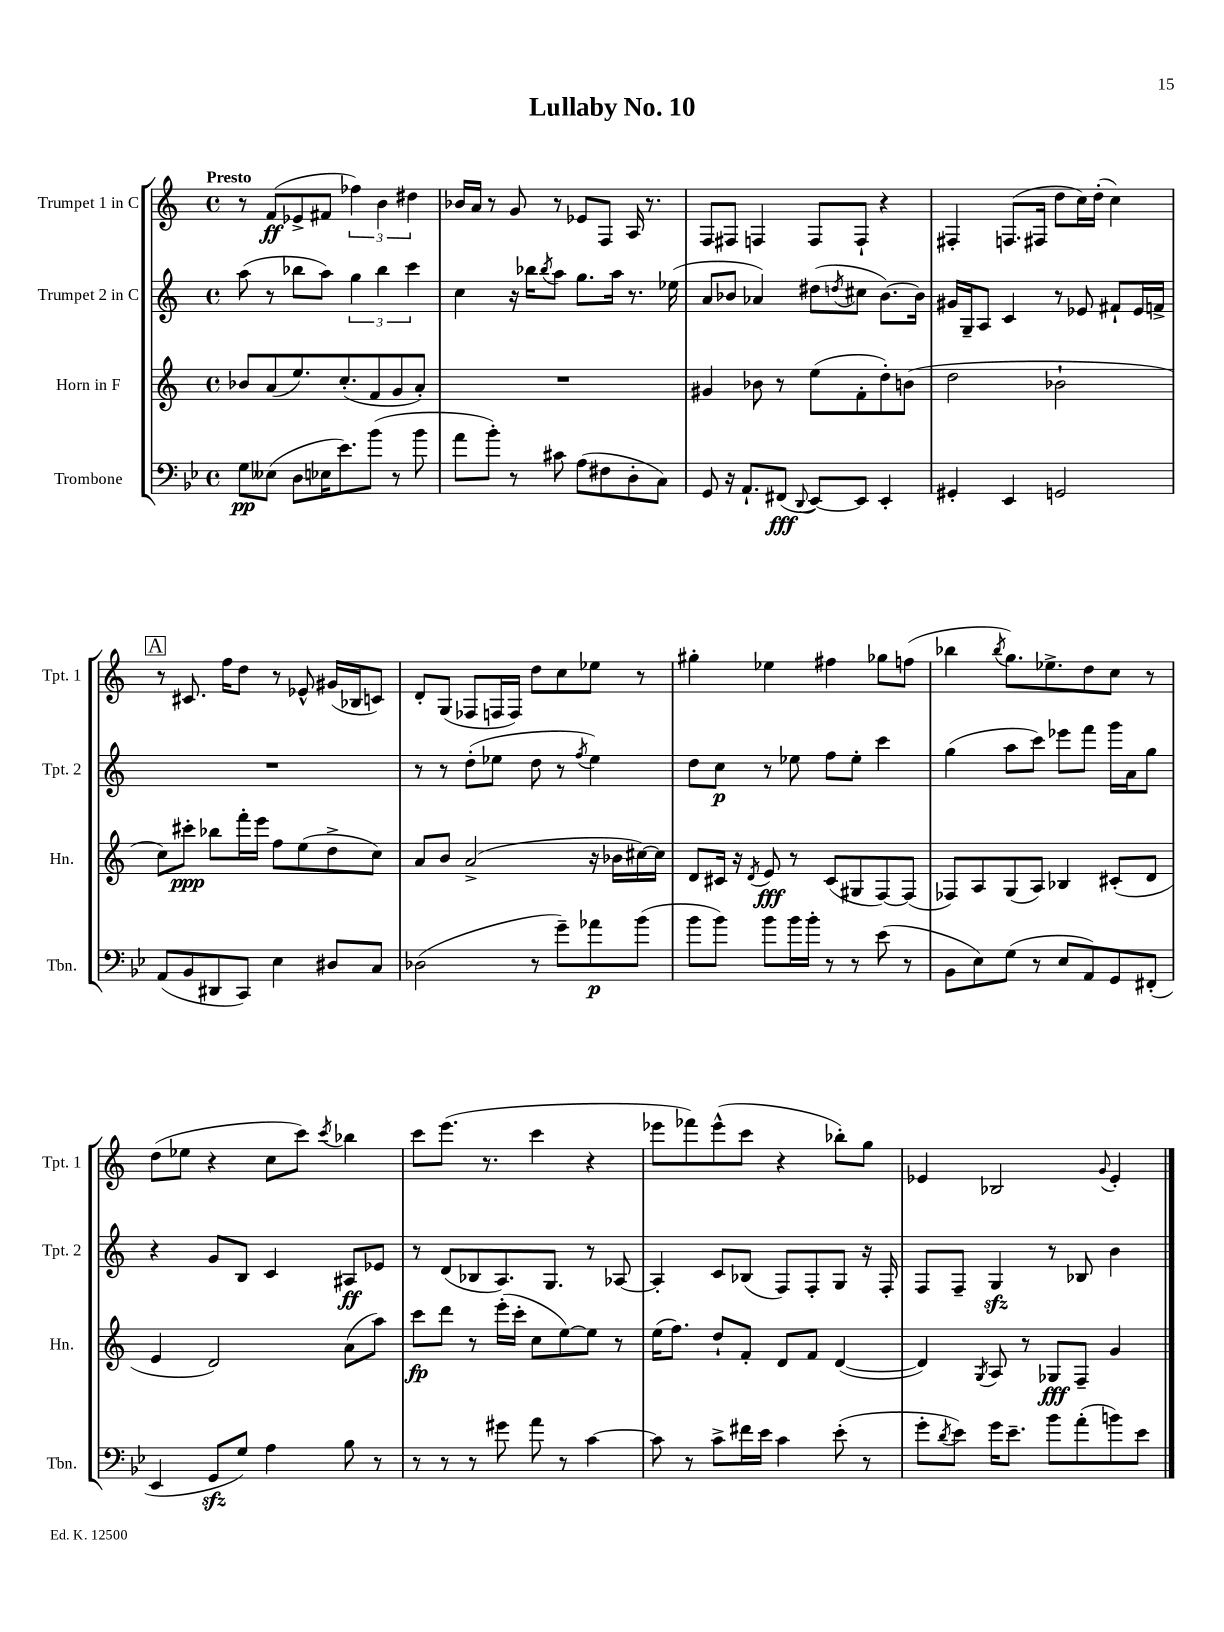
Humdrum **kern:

**kern	**dynam	**kern	**dynam	**kern	**dynam	**kern	**dynam
*part4	*part4	*part3	*part3	*part2	*part2	*part1	*part1
*staff4	*staff4	*staff3	*staff3	*staff2	*staff2	*staff1	*staff1
*I"Trombone	*	*I"Horn in F	*	*I"Trumpet 2 in C	*	*I"Trumpet 1 in C	*
*I'Tbn.	*	*I'Hn.	*	*I'Tpt. 2	*	*I'Tpt. 1	*
*clefF4	*	*clefG2	*	*clefG2	*	*clefG2	*
*k[b-e-]	*	*k[]	*	*k[]	*	*k[]	*
*M4/4	*	*M4/4	*	*M4/4	*	*M4/4	*
*met(c)	*	*met(c)	*	*met(c)	*	*met(c)	*
=1	=1	=1	=1	=1	=1	=1	=1
!	!	!	!	!	!	!LO:TX:a:B:t=Presto	!
8G\L	pp	8b-X/L	.	(8aa\	.	8r	.
(8E--X\J	.	(8a/	.	8r	.	(8f/L	ff
8D\L	.	8.ee/)	.	8bb-X\L	.	8e-X^/	.
16E-X\K	.	.	.	8aa\J)	.	8f#X/J	.
8.e-\)	.	(8.cc'/	.	.	.	.	.
.	.	.	.	6gg\	.	6ff-X\)	.
(8b-\J	.	8f/	.	.	.	.	.
.	.	.	.	6bb-\	.	6b\	.
8r	.	8g/	.	.	.	.	.
.	.	.	.	6ccc\	.	6dd#X\	.
8b-\	.	8a'/J)	.	.	.	.	.
=2	=2	=2	=2	=2	=2	=2	=2
8a\L	.	1r	.	4cc\	.	16b-X/LL	.
.	.	.	.	.	.	16a/JJ	.
8b-'\J)	.	.	.	.	.	8r	.
8r	.	.	.	16r	.	8g/	.
.	.	.	.	16bb-X\KL	.	.	.
.	.	.	.	8qbb-/	.	.	.
8c#X\	.	.	.	8aa\J	.	8r	.
(8A\L	.	.	.	8.gg\L	.	8e-X/L	.
8F#X\	.	.	.	.	.	8F/J	.
.	.	.	.	16aa\Jk	.	.	.
8D'\	.	.	.	8.r	.	16A/	.
.	.	.	.	.	.	8.r	.
8C\J)	.	.	.	.	.	.	.
.	.	.	.	(16ee-X\	.	.	.
=3	=3	=3	=3	=3	=3	=3	=3
8GG/	.	4g#X/	.	8a/L	.	8F/L	.
16r	.	.	.	8b-X/J	.	8F#X/J	.
8.AA`/L	.	.	.	.	.	.	.
.	.	8b-X\	.	4a-X/)	.	4Fn/	.
(8FF#X/J	fff	8r	.	.	.	.	.
8qqDD/	.	.	.	.	.	.	.
[8EE-/L)	.	(8ee\L	.	(8dd#X\L	.	8F/L	.
.	.	.	.	8qddn/	.	.	.
8EE-/J]	.	8f'\	.	8cc#X\J	.	8F`/J	.
4EE-'/	.	8dd'\)	.	[8.b-\L)	.	4r	.
.	.	(8bn\J	.	.	.	.	.
.	.	.	.	16b-\Jk]	.	.	.
=4	=4	=4	=4	=4	=4	=4	=4
4GG#X'/	.	2dd\	.	16g#X/LL	.	4F#X'/	.
.	.	.	.	16G~/J	.	.	.
.	.	.	.	8A/J	.	.	.
4EE-/	.	.	.	4c/	.	(8.Fn/L	.
.	.	.	.	.	.	16F#X/Jk	.
2GGn/	.	2b-X`\	.	8r	.	8dd\L	.
.	.	.	.	8e-X/	.	16cc\L)	.
.	.	.	.	.	.	(16dd'\JJ	.
.	.	.	.	8f#X`/L	.	4cc\)	.
.	.	.	.	16e-/L	.	.	.
.	.	.	.	16fn^/JJ	.	.	.
!!LO:LB:g=z
!!LO:REH:place=s1:t=A
=5	=5	=5	=5	=5	=5	=5	=5
(8AA/L	.	8cc\L)	.	1r	.	8r	.
8BB-/	.	8ccc#X'\J	ppp	.	.	8.c#X/	.
8DD#X/	.	8bb-X\L	.	.	.	.	.
.	.	.	.	.	.	16ff\KL	.
8CC/J)	.	16fff'\L	.	.	.	8dd\J	.
.	.	16eee\JJ	.	.	.	.	.
4E-\	.	8ff\L	.	.	.	8r	.
.	.	(8ee\	.	.	.	8e-X^^/	.
8D#X/L	.	8dd^\	.	.	.	(16g#X/LL	.
.	.	.	.	.	.	16B-X/J	.
8C/J	.	8cc\J)	.	.	.	8cn/J)	.
=6	=6	=6	=6	=6	=6	=6	=6
(2D-X\	.	8a/L	.	8r	.	8d'/L	.
.	.	8b/J	.	8r	.	(8G/J	.
.	.	(2a^/	.	(8dd'\L	.	8F-X/L	.
.	.	.	.	8ee-X\J	.	16Fn/L	.
.	.	.	.	.	.	16F/JJ)	.
8r	.	.	.	8dd\	.	8dd\L	.
8g~\L)	.	.	.	8r	.	8cc\	.
.	.	.	.	8qff/	.	.	.
8a-X\	p	16r	.	4ee-\)	.	8ee-X\J	.
.	.	16b-X\LL	.	.	.	.	.
(8b-\J	.	[16cc#X\)	.	.	.	8r	.
.	.	16cc#\JJ]	.	.	.	.	.
=7	=7	=7	=7	=7	=7	=7	=7
8b-\L	.	8d/L	.	8dd\L	.	4gg#X'\	.
8b-\J)	.	16c#X/Jk	.	8cc\J	p	.	.
.	.	16r	.	.	.	.	.
.	.	8qd/	.	.	.	.	.
8b-\L	.	8e/	fff	8r	.	4ee-X\	.
16b-\L	.	8r	.	8ee-X\	.	.	.
16b-'\JJ	.	.	.	.	.	.	.
8r	.	(8c#/L	.	8ff\L	.	4ff#X\	.
8r	.	8G#X/	.	8ee-'\J	.	.	.
(8e-\	.	[8F/)	.	4ccc\	.	8gg-X\L	.
8r	.	(8F/J]	.	.	.	(8ffn\J	.
=8	=8	=8	=8	=8	=8	=8	=8
8BB-\L	.	8F-X/L)	.	(4gg\	.	4bb-X\	.
8E-\)	.	8A/	.	.	.	.	.
.	.	.	.	.	.	8qbb-/	.
(8G\J	.	(8G/	.	8aa\L	.	8.gg\L)	.
8r	.	8A/J)	.	8ccc\J)	.	.	.
.	.	.	.	.	.	8.ee-X^\	.
8E-/L	.	4B-X/	.	8eee-X\L	.	.	.
8AA/)	.	.	.	8fff\J	.	8dd\	.
8GG/	.	(8c#X'/L	.	16ggg\LL	.	8cc\J	.
.	.	.	.	16a\J	.	.	.
(8FF#X'/J	.	8d/J	.	8gg\J	.	8r	.
!!LO:LB:g=z
=9	=9	=9	=9	=9	=9	=9	=9
4EE-/	.	4e/	.	4r	.	(8dd\L	.
.	.	.	.	.	.	8ee-X\J	.
8GGzz/L	.	2d/)	.	8g/L	.	4r	.
8G/J)	.	.	.	8B/J	.	.	.
4A\	.	.	.	4c/	.	8cc\L	.
.	.	.	.	.	.	8ccc\J)	.
.	.	.	.	.	.	8qccc/	.
8B-\	.	(8a\L	.	8A#X/L	ff	4bb-X\	.
8r	.	8aa\J)	.	8e-X/J	.	.	.
=10	=10	=10	=10	=10	=10	=10	=10
8r	.	8ccc\L	fp	8r	.	8ccc\L	.
8r	.	8ddd\J	.	(8d/L	.	(8.eee\J	.
8r	.	8r	.	8B-X/	.	.	.
.	.	.	.	.	.	8.r	.
8g#X\	.	(16eee'\LL	.	8.A/)	.	.	.
.	.	16ccc'\JJ	.	.	.	.	.
8a\	.	8cc\L	.	.	.	4ccc\	.
.	.	.	.	8.G/J	.	.	.
8r	.	[8ee\)	.	.	.	.	.
[4c\	.	8ee\J]	.	8r	.	4r	.
.	.	8r	.	[8A-X/	.	.	.
=11	=11	=11	=11	=11	=11	=11	=11
8c\]	.	(16ee\KL	.	4A-'/]	.	8eee-X\L	.
.	.	8.ff\J)	.	.	.	.	.
8r	.	.	.	.	.	8fff-X\)	.
8c^\L	.	8dd`/L	.	8c/L	.	(8eee-^^\	.
16f#X\L	.	8f'/J	.	(8B-X/J	.	8ccc\J	.
16e-\JJ	.	.	.	.	.	.	.
4c\	.	8d/L	.	8F/L)	.	4r	.
.	.	8f/J	.	8F'/	.	.	.
(8e-'\	.	([4d/	.	8G/J	.	8bb-X'\L)	.
8r	.	.	.	16r	.	8gg\J	.
.	.	.	.	16F'/	.	.	.
=12	=12	=12	=12	=12	=12	=12	=12
8g'\L	.	4d/])	.	8F/L	.	4e-X/	.
8qd/	.	.	.	.	.	.	.
8e-\J)	.	.	.	8F~/J	.	.	.
.	.	8qG/	.	.	.	.	.
16g\KL	.	8A/	.	4Gzz/	.	2B-X/	.
8.e-~\J	.	.	.	.	.	.	.
.	.	8r	.	.	.	.	.
8b-\L	.	8G-X/L	fff	8r	.	.	.
(8a'\	.	8F~/J	.	8B-X/	.	.	.
.	.	.	.	.	.	8qqg/	.
8bn\)	.	4g/	.	4b\	.	4e-'/	.
8e-\J	.	.	.	.	.	.	.
==	==	==	==	==	==	==	==
*-	*-	*-	*-	*-	*-	*-	*-
